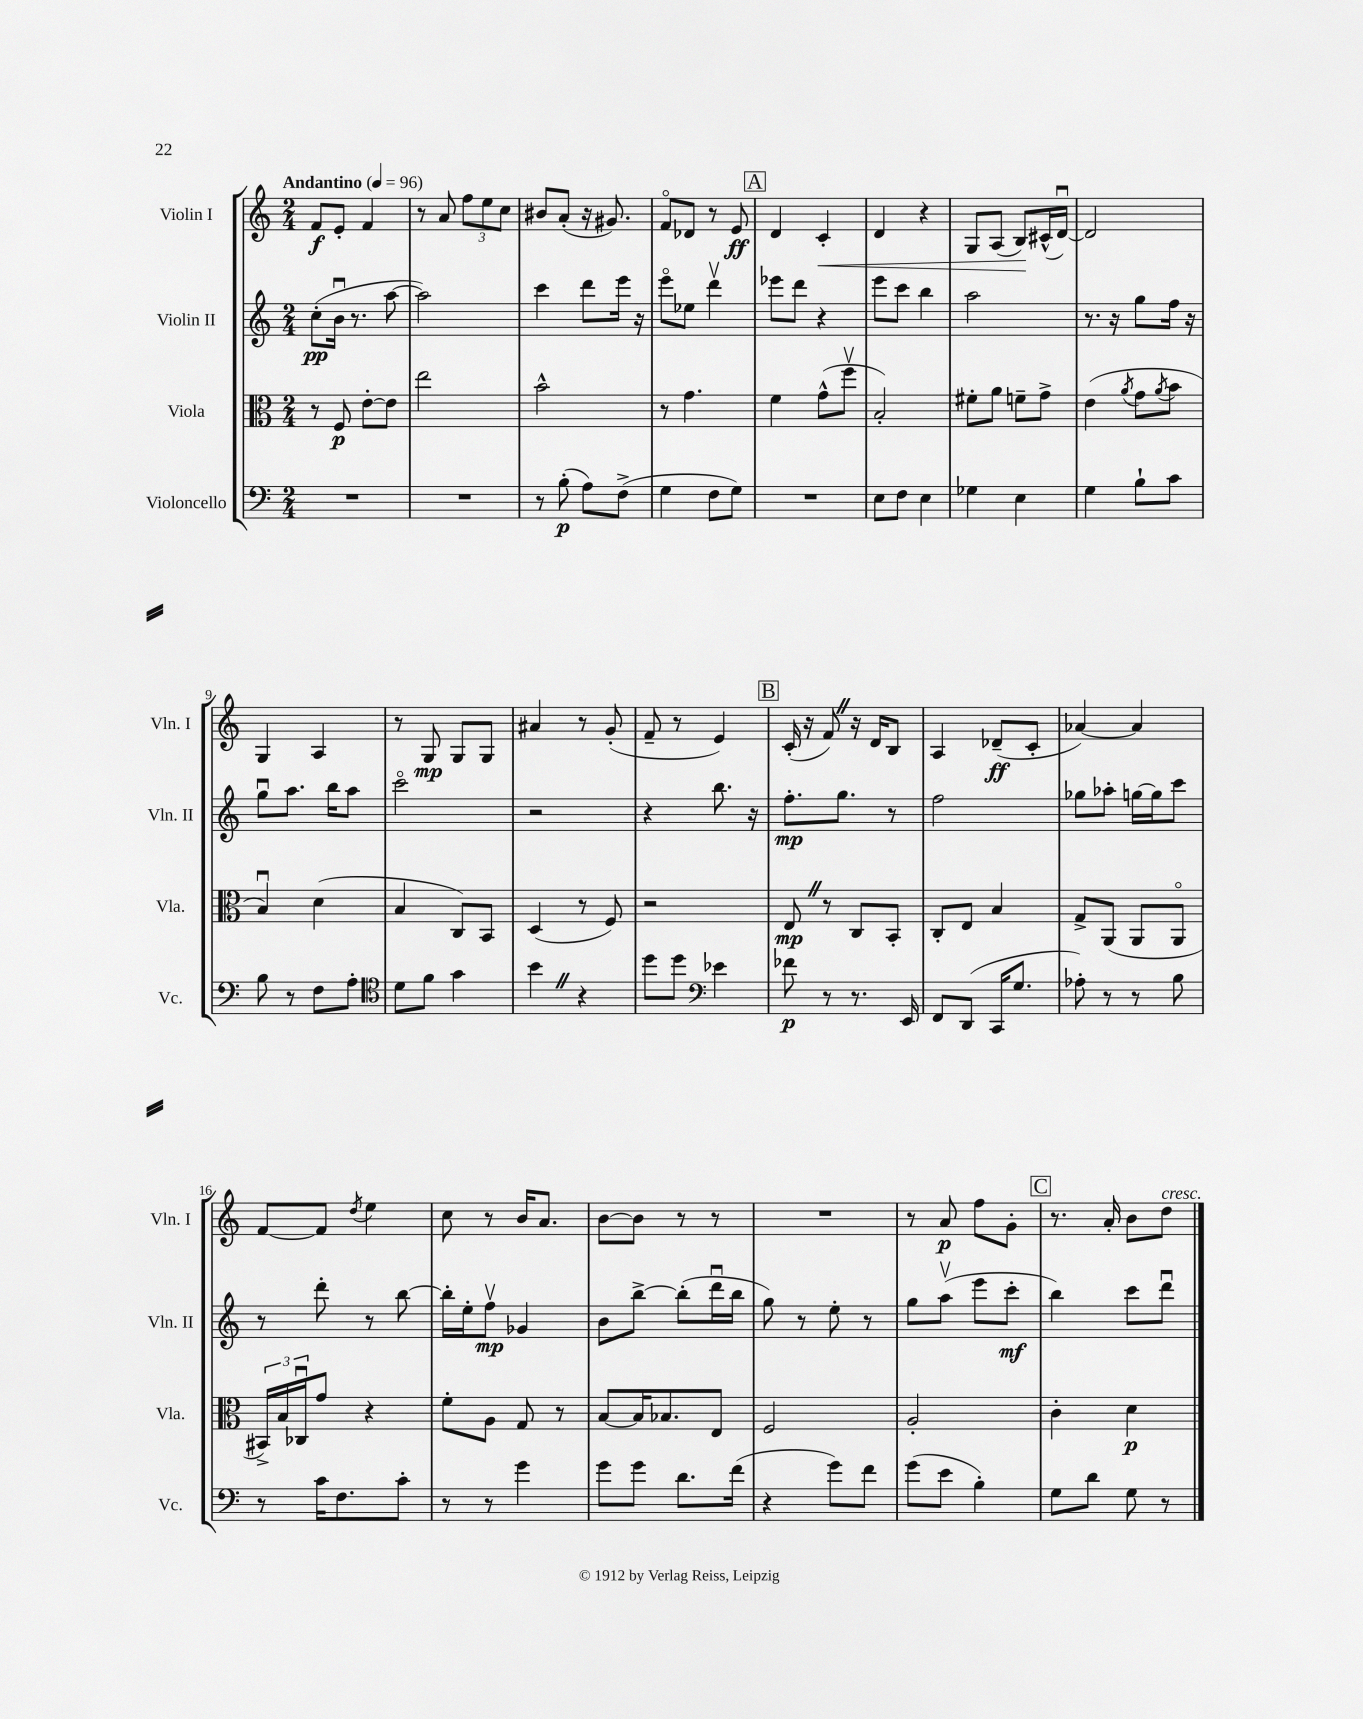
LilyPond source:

<<
\new StaffGroup <<
\new Staff = "s0" \with { instrumentName = "Violin I" shortInstrumentName = "Vln. I" } {
    \clef treble \key c \major \numericTimeSignature \time 2/4 \tempo "Andantino" 4 = 96
    f'8\f e'8-. f'4 |
    r8 a'8 \tuplet 3/2 { f''8 e''8 c''8 } |
    bis'8 a'8-.( r16 gis'8.) |
    f'8\flageolet des'8 r8 e'8\ff |
    \mark \markup { \box "A" } d'4 c'4-.\< |
    d'4 r4 |
    g8 a8( b8\!) cis'16-^( d'16~\downbow) |
    d'2 |
    g4 a4 |
    r8 g8\mp g8 g8 |
    ais'4 r8 g'8-.( |
    f'8-- r8 e'4) |
    \mark \markup { \box "B" } c'16-.( r16 f'8) \once \override BreathingSign.text = \markup { \musicglyph "scripts.caesura.straight" } \breathe r16 d'16 b8 |
    a4 des'8--\ff( c'8-. |
    aes'4~) aes'4 |
    f'8~ f'8 \acciaccatura { d''8 } e''4 |
    c''8 r8 b'16 a'8. |
    b'8~ b'8 r8 r8 |
    R2 |
    r8 a'8\p f''8 g'8-. |
    \mark \markup { \box "C" } r8. a'16-. b'8 d''8^\markup { \italic "cresc." } \bar "|." |
}
\new Staff = "s1" \with { instrumentName = "Violin II" shortInstrumentName = "Vln. II" } {
    \clef treble \key c \major \numericTimeSignature \time 2/4
    c''8-.\pp( b'16\downbow r8. a''8~ |
    a''2) |
    c'''4 d'''8 e'''16 r16 |
    e'''8\flageolet ees''8 d'''4\upbow |
    \mark \markup { \box "A" } ees'''8 d'''8 r4 |
    e'''8 c'''8 b''4 |
    a''2 |
    r8. r16 g''8 f''16 r16 |
    g''8\downbow a''8. b''16 a''8 |
    c'''2\flageolet |
    r2 |
    r4 b''8. r16 |
    \mark \markup { \box "B" } f''8.-.\mp g''8. r8 |
    f''2 |
    ges''8 aes''8-. g''16~ g''16 c'''8 |
    r8 d'''8-. r8 b''8~ |
    b''16-. e''16-. f''8\upbow\mp ges'4 |
    b'8 b''8~-> b''8-.( d'''16\downbow b''16 |
    g''8) r8 e''8-. r8 |
    g''8 a''8\upbow( e'''8 c'''8-.\mf |
    \mark \markup { \box "C" } b''4) c'''8 d'''8\downbow \bar "|." |
}
\new Staff = "s2" \with { instrumentName = "Viola" shortInstrumentName = "Vla." } {
    \clef alto \key c \major \numericTimeSignature \time 2/4
    r8 f8\p e'8~-. e'8 |
    e''2 |
    b'2-^ |
    r8 g'4. |
    \mark \markup { \box "A" } f'4 g'8-^( f''8\upbow |
    b2-.) |
    fis'8-. a'8 f'8-- g'8-> |
    e'4( \acciaccatura { a'8 } g'8 \acciaccatura { a'8 } b'8 |
    b4\downbow) d'4( |
    b4 c8) b,8 |
    d4( r8 f8) |
    r2 |
    \mark \markup { \box "B" } e8\mp \once \override BreathingSign.text = \markup { \musicglyph "scripts.caesura.straight" } \breathe r8 c8 b,8-. |
    c8-. e8 b4 |
    g8-> a,8( a,8 a,8\flageolet |
    \tuplet 3/2 { bis,16->) b16 ces16\downbow } g'8 r4 |
    f'8-. a8 g8 r8 |
    b8~ b16 bes8. e8 |
    f2 |
    a2-. |
    \mark \markup { \box "C" } c'4-. d'4\p \bar "|." |
}
\new Staff = "s3" \with { instrumentName = "Violoncello" shortInstrumentName = "Vc." } {
    \clef bass \key c \major \numericTimeSignature \time 2/4
    R2 |
    R2 |
    r8 b8-.\p( a8) f8->( |
    g4 f8 g8) |
    \mark \markup { \box "A" } R2 |
    e8 f8 e4 |
    ges4 e4 |
    g4 b8-! c'8 |
    b8 r8 f8 a8-. |
    \clef tenor d'8 f'8 g'4 |
    b'4 \once \override BreathingSign.text = \markup { \musicglyph "scripts.caesura.straight" } \breathe r4 |
    d''8 d''8 \clef bass ees'4 |
    \mark \markup { \box "B" } fes'8\p r8 r8. e,16 |
    f,8 d,8( c,16 g8. |
    aes8-.) r8 r8 b8 |
    r8 c'16 f8. c'8-. |
    r8 r8 g'4 |
    g'8 g'8 d'8. f'16( |
    r4 g'8) f'8 |
    g'8( e'8 b4-.) |
    \mark \markup { \box "C" } g8 d'8 g8 r8 \bar "|." |
}
>>
>>
